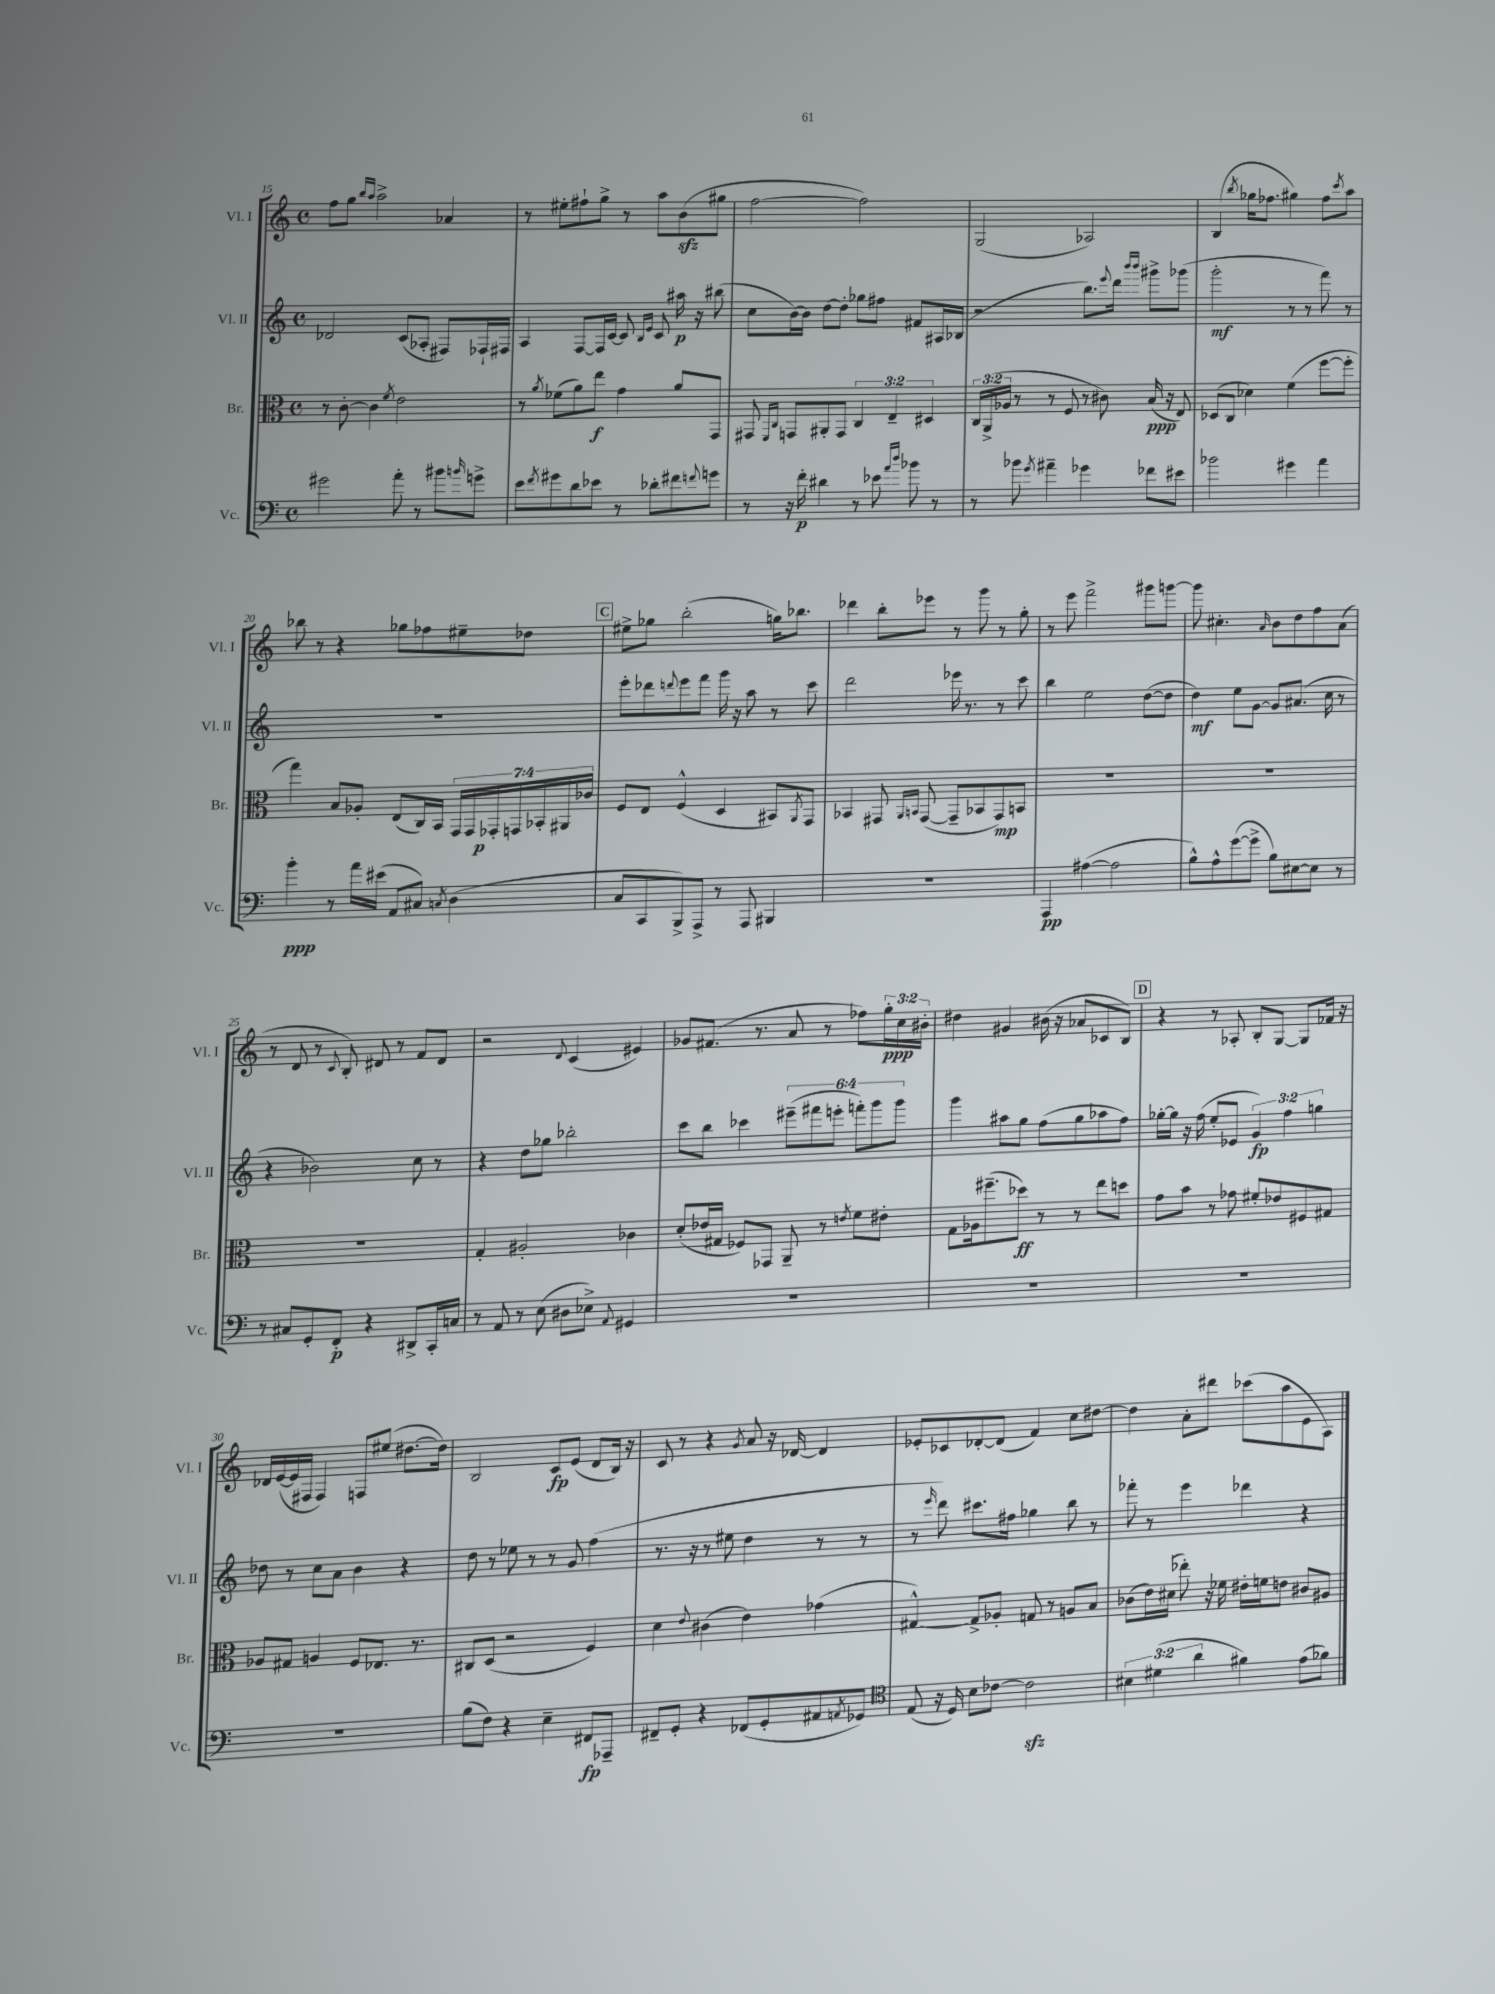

**kern	**dynam	**kern	**dynam	**kern	**dynam	**kern	**dynam
*part4	*part4	*part3	*part3	*part2	*part2	*part1	*part1
*staff4	*staff4	*staff3	*staff3	*staff2	*staff2	*staff1	*staff1
*I"Vc.	*	*I"Br.	*	*I"Vl. II	*	*I"Vl. I	*
*I'Vc.	*	*I'Br.	*	*I'Vl. II	*	*I'Vl. I	*
*clefF4	*	*clefC3	*	*clefG2	*	*clefG2	*
*k[]	*	*k[]	*	*k[]	*	*k[]	*
*M4/4	*	*M4/4	*	*M4/4	*	*M4/4	*
*met(c)	*	*met(c)	*	*met(c)	*	*met(c)	*
=15	=15	=15	=15	=15	=15	=15	=15
2g#X\	.	8r	.	2d-X/	.	8ff\L	.
.	.	[8c'\	.	.	.	8gg\J	.
.	.	.	.	.	.	16qqbb/LL	.
.	.	.	.	.	.	16qqaa/JJ	.
.	.	4c\]	.	.	.	2aa^\	.
.	.	8qf/	.	.	.	.	.
8a'\	.	2e\	.	(8c/L	.	.	.
8r	.	.	.	8A-X'/J	.	.	.
8b#X\L	.	.	.	8F#X/L)	.	4a-X/	.
16qqbn/	.	.	.	.	.	.	.
8gn^\J	.	.	.	16F-X`/L	.	.	.
.	.	.	.	16F#X/JJ	.	.	.
=16	=16	=16	=16	=16	=16	=16	=16
8e\L	.	8r	.	4A/	.	8r	.
8qf/	.	8qa/	.	.	.	.	.
8g#X\	.	(8f-X\L	.	.	.	8ee#X'\L	.
8d\	.	8a\)	.	[8F/L	.	8ff#X`\	.
8e-X\J	.	8ee\J	f	16F/L]	.	8gg^\J	.
.	.	.	.	[16c/JJ	.	.	.
8r	.	4g\	.	8c/]	.	8r	.
.	.	.	.	16qqB/LL	.	.	.
.	.	.	.	16qqe/JJ	.	.	.
8d-X'\L	.	.	.	8c/	.	8aa\L	.
8f#X\	.	8a/L	.	16aa#X\	p	(8bzz\	.
.	.	.	.	16r	.	.	.
8qqfn/	.	.	.	.	.	.	.
8gn\J	.	8GG/J	.	(8bb#X\	.	8gg#X\J	.
=17	=17	=17	=17	=17	=17	=17	=17
8r	.	8GG#X/	.	8cc\L	.	[2ff\	.
.	.	16qqFF/LL	.	.	.	.	.
.	.	16qqC/JJ	.	.	.	.	.
16r	.	8GGn/L	.	[16b\L)	.	.	.
16f'\	p	.	.	16b\JJ]	.	.	.
4d#X\	.	8AA#X'/	.	[8dd\L	.	.	.
.	.	8GG/J	.	8dd'\J]	.	.	.
8r	.	6C/	.	8gg-X\L	.	2ff\])	.
8e-X\	.	.	.	8ff#X\J	.	.	.
.	.	6E~/	.	.	.	.	.
16qqa/LL	.	.	.	.	.	.	.
16qqdd/JJ	.	.	.	.	.	.	.
8b-X\	.	.	.	8f#X/L	.	.	.
.	.	6D#X/	.	.	.	.	.
8r	.	.	.	16A#X/L	.	.	.
.	.	.	.	(16B-X/JJ	.	.	.
=18	=18	=18	=18	=18	=18	=18	=18
8r	.	24C/LL	.	2r	.	(2G/	.
.	.	(24AA^/	.	.	.	.	.
.	.	24A-X/JJ	.	.	.	.	.
8b-X\	.	8r	.	.	.	.	.
8qg/	.	.	.	.	.	.	.
4a#X~\	.	8r	.	.	.	.	.
.	.	8F/	.	.	.	.	.
4g-X\	.	8r	.	8.bb\L)	.	2A-X/)	.
.	.	8c#X\)	.	.	.	.	.
.	.	.	.	8qqeee/	.	.	.
.	.	.	.	16ddd\Jk	.	.	.
.	.	.	.	16qqbbb/LL	.	.	.
.	.	.	.	16qqbbb/JJ	.	.	.
8f-X\L	.	(16B/	ppp	8ggg#X^\L	.	.	.
.	.	16r	.	.	.	.	.
8e#X\J	.	8E/)	.	(8ggg-X\J	.	.	.
=19	=19	=19	=19	=19	=19	=19	=19
2b-X\	.	(8D-X/L	.	2ggg'\	mf	(4B/	.
.	.	8C/J	.	.	.	.	.
.	.	.	.	.	.	8qbb/	.
.	.	4d-X\)	.	.	.	16gg-X\KL	.
.	.	.	.	.	.	8.ff-X\J	.
4g#X\	.	(4f\	.	8r	.	4gg#X\)	.
.	.	.	.	8r	.	.	.
4a\	.	[8ff\L	.	8fff\)	.	8ff-\L	.
.	.	.	.	.	.	8qccc/	.
.	.	8ff'\J]	.	8r	.	8aa\J	.
!!LO:LB:g=z
=20	=20	=20	=20	=20	=20	=20	=20
4b'\	ppp	4gg\)	.	1r	.	8bb-X\	.
.	.	.	.	.	.	8r	.
8r	.	8B/L	.	.	.	4r	.
16a\LL	.	8A-X'/J	.	.	.	.	.
(16e#X\JJ	.	.	.	.	.	.	.
8AA/L	.	(8E/L	.	.	.	8gg-X\L	.
8C#X/J)	.	16C/L)	.	.	.	8ff-X\	.
.	.	16BB/JJ	.	.	.	.	.
8qCn/	.	.	.	.	.	.	.
(4D\	.	28GG/LL	.	.	.	8ee#X~\	.
.	.	28GG/	.	.	.	.	.
.	.	28GG-X'/	p	.	.	.	.
.	.	28GGn/	.	.	.	.	.
.	.	.	.	.	.	8dd-X\J	.
.	.	28BB-X'/	.	.	.	.	.
.	.	28AA#X/	.	.	.	.	.
.	.	28c-X/JJ	.	.	.	.	.
!!LO:REH:place=s1:t=C
=21	=21	=21	=21	=21	=21	=21	=21
8C/L	.	8F/L	.	8eee'\L	.	8ee#X^\L	.
8CC/	.	8E/J	.	8ddd-X\	.	8gg-X\J	.
.	.	.	.	8qqdddn/	.	.	.
8BBB^/)	.	(4F^^/	.	8eee\	.	(2bb'\	.
8AAA^/J	.	.	.	8fff\J	.	.	.
8r	.	4D/	.	16ggg\	.	.	.
.	.	.	.	16r	.	.	.
8AAA/	.	.	.	8aa\	.	.	.
4BBB#X/	.	8BB#X/L)	.	8r	.	16ggn\KL)	.
.	.	.	.	.	.	8.bb-X\J	.
.	.	8qAA/	.	.	.	.	.
.	.	8GG/J	.	8ccc\	.	.	.
=22	=22	=22	=22	=22	=22	=22	=22
1r	.	4BB-X/	.	2ddd\	.	4ddd-X\	.
.	.	8GG#X/	.	.	.	8bb'\L	.
.	.	16qqAA/LL	.	.	.	.	.
.	.	16qqBBn/JJ	.	.	.	.	.
.	.	([8GG#/	.	.	.	8eee-X\J	.
.	.	8GG#~/L]	.	16eee-X\	.	8r	.
.	.	.	.	8.r	.	.	.
.	.	8BB-X/	.	.	.	8ggg\	.
.	.	8GG#/)	mp	8r	.	8r	.
.	.	8BBn/J	.	8ccc\	.	8gg'\	.
=23	=23	=23	=23	=23	=23	=23	=23
4AAA/	pp	1r	.	4bb\	.	8r	.
.	.	.	.	.	.	8eee\	.
([4A#X\	.	.	.	2ee\	.	2fff^\	.
2A#\]	.	.	.	.	.	.	.
.	.	.	.	([8dd\L	.	8ggg#X\L	.
.	.	.	.	8dd\J]	.	[8gggn\J	.
=24	=24	=24	=24	=24	=24	=24	=24
8B^^\L)	.	1r	.	4dd\)	mf	8ggg\]	.
8A^^\	.	.	.	.	.	4.cc#X'\	.
([8g\	.	.	.	8ee\L	.	.	.
8g^\J]	.	.	.	[8g\J	.	.	.
.	.	.	.	.	.	16qqa/	.
8B\L)	.	.	.	8g/L]	.	8b\L	.
[8E#X\	.	.	.	(8.a#X/J	.	8dd\	.
8E#\J]	.	.	.	.	.	8ff\	.
.	.	.	.	16cc\	.	.	.
8r	.	.	.	8r	.	(8a\J	.
!!LO:LB:g=z
=25	=25	=25	=25	=25	=25	=25	=25
8r	.	1r	.	4r	.	8r	.
8C#X/L	.	.	.	.	.	8d/	.
8GG'/	.	.	.	2b-X\)	.	8r	.
.	.	.	.	.	.	8qqc/	.
8FF'/J	p	.	.	.	.	8B'/)	.
4r	.	.	.	.	.	8d#X/	.
.	.	.	.	.	.	8r	.
8DD#X^/L	.	.	.	8cc\	.	8f/L	.
16CC'/L	.	.	.	8r	.	8d#/J	.
16Cn/JJ	.	.	.	.	.	.	.
=26	=26	=26	=26	=26	=26	=26	=26
8r	.	4G'/	.	4r	.	2r	.
8AA/	.	.	.	.	.	.	.
8r	.	2A#X'/	.	8dd\L	.	.	.
(8E\	.	.	.	8gg-X\J	.	.	.
.	.	.	.	.	.	8qqd/	.
8D#X\L	.	.	.	2bb-X'\	.	(4c/	.
8E-X^\J)	.	.	.	.	.	.	.
8qqAA/	.	.	.	.	.	.	.
4GG#X/	.	4c-X\	.	.	.	4e#X/)	.
=27	=27	=27	=27	=27	=27	=27	=27
1r	.	(8d'/L	.	8ccc\L	.	8g-X/L	.
.	.	16e-X/L	.	8bb\J	.	(8.f#X/J	.
.	.	16G#X/JJ	.	.	.	.	.
.	.	8F-X/L)	.	4ccc-X\	.	.	.
.	.	.	.	.	.	8.r	.
.	.	8GG-X/J	.	.	.	.	.
.	.	8AA~/	.	(12eee#X~\L	.	8a/	.
.	.	.	.	12fff#X\	.	.	.
.	.	8r	.	.	.	8r	.
.	.	.	.	12eeen'\J	.	.	.
.	.	8qen/	.	.	.	.	.
.	.	8f\L	.	12fffn'\L)	.	8ff-X\L)	.
.	.	.	.	12ggg\	.	.	.
.	.	8e#X'\J	.	.	.	24gg'\L	ppp
.	.	.	.	12ggg\J	.	24cc\	.
.	.	.	.	.	.	24b#X'\JJ	.
=28	=28	=28	=28	=28	=28	=28	=28
1r	.	8G\L	.	4ggg\	.	4dd#X\	.
.	.	16A-X\k	.	.	.	.	.
.	.	(8.ff#X~\	.	.	.	.	.
.	.	.	.	8aa#X\L	.	4g#X/	.
.	.	8dd-X\J)	ff	8gg\J	.	.	.
.	.	8r	.	(8ff\L	.	(16b#X\	.
.	.	.	.	.	.	16r	.
.	.	8r	.	8gg\	.	8a-X/L	.
.	.	8ee\L	.	8aa-X\	.	8c-X/	.
.	.	8ddn\J	.	8ff\J)	.	8B/J)	.
!!LO:REH:place=s1:t=D
=29	=29	=29	=29	=29	=29	=29	=29
1r	.	8g\L	.	[16gg-X'\LL	.	4r	.
.	.	.	.	16gg-\JJ]	.	.	.
.	.	8b\J	.	16r	.	.	.
.	.	.	.	(16ff\	.	.	.
.	.	8r	.	8ee'/L	.	8r	.
.	.	8g-X\	.	8e-X/J	.	8A-X'/	.
.	.	8f#X'/L	.	6g/)	fp	8B'/L	.
.	.	8e-X/	.	.	.	[8G/J	.
.	.	.	.	6ff\	.	.	.
.	.	8F#X/	.	.	.	8G/L]	.
.	.	.	.	6ggn\	.	.	.
.	.	8G#X/J	.	.	.	16f-X/Jk	.
.	.	.	.	.	.	16r	.
!!LO:LB:g=z
=30	=30	=30	=30	=30	=30	=30	=30
1r	.	8A-X/L	.	8dd-X\	.	16d-X/LL	.
.	.	.	.	.	.	([16e/	.
.	.	8G#X/J	.	8r	.	16e/]	.
.	.	.	.	.	.	16F#X/JJ	.
.	.	4An/	.	8cc\L	.	4F#/)	.
.	.	.	.	8a\J	.	.	.
.	.	8F/L	.	4b\	.	8Fn/L	.
.	.	8.E-X/J	.	.	.	(8ee#X/J	.
.	.	.	.	4r	.	[8.dd#X\L	.
.	.	8.r	.	.	.	.	.
.	.	.	.	.	.	16dd#\Jk])	.
=31	=31	=31	=31	=31	=31	=31	=31
(8B\L	.	8C#X/L	.	8dd\	.	2B/	.
8F\J)	.	(8D/J	.	8r	.	.	.
4r	.	2r	.	8ee-X\	.	.	.
.	.	.	.	8r	.	.	.
4E~\	.	.	.	8r	.	8c/L	fp
.	.	.	.	8g/	.	(8e/J	.
8FF#X/L	fp	4F/)	.	(4ff\	.	8d/L	.
8AAA-X~/J	.	.	.	.	.	16B/Jk)	.
.	.	.	.	.	.	16r	.
=32	=32	=32	=32	=32	=32	=32	=32
8FF#X~/L	.	4d\	.	8.r	.	8c/	.
8GG'/J	.	.	.	.	.	8r	.
.	.	.	.	16r	.	.	.
.	.	8qqe/	.	.	.	.	.
4r	.	(4c#X\	.	8r	.	4r	.
.	.	.	.	8ee#X\	.	.	.
.	.	.	.	.	.	8qg/	.
(8FF-X/L	.	4e\)	.	4dd\	.	8a/	.
8GG'/	.	.	.	.	.	16r	.
.	.	.	.	.	.	[16d-X/	.
8AA#X/	.	(4g-X\	.	8r	.	4d-/]	.
8qAAn/	.	.	.	.	.	.	.
8GG-X/J)	.	.	.	8r	.	.	.
=33	=33	=33	=33	=33	=33	=33	=33
*clefC4	*	*	*	*	*	*	*
(8E/	.	[4G#X^^/)	.	8r	.	8e-X'/L	.
.	.	.	.	16qqeee/	.	.	.
16r	.	.	.	8ddd\)	.	8c-X/	.
16D/)	.	.	.	.	.	.	.
8B\L	.	8G#^/L]	.	8.ccc#X\L	.	[8d-X'/	.
[8c-X\J	.	8A-X'/J	.	.	.	(8d-/J]	.
.	.	.	.	16ff#X\Jk	.	.	.
2c-zz\]	.	8Gn/	.	4gg-X\	.	4f/)	.
.	.	8r	.	.	.	.	.
.	.	8An/L	.	8bb\	.	8cc\L	.
.	.	8B/J	.	8r	.	[8dd#X\J	.
=34	=34	=34	=34	=34	=34	=34	=34
6B#X\	.	(8c-X\L	.	8fff-X'\	.	4dd#\]	.
.	.	16e\L)	.	8r	.	.	.
(6d#X\	.	.	.	.	.	.	.
.	.	(16d#X\JJ	.	.	.	.	.
.	.	8ee-X'\)	.	4eee\	.	8a'\L	.
6a\	.	.	.	.	.	.	.
.	.	16r	.	.	.	8ddd#X\J	.
.	.	16f-X\	.	.	.	.	.
4f#X\)	.	16e#X'\LL	.	4ddd-X\	.	(8ccc-X\L	.
.	.	16fn\J	.	.	.	.	.
.	.	8en\J	.	.	.	8aa\	.
(8e\L	.	8c#X/L	.	4r	.	8e\	.
8f-X\J)	.	8A#X/J	.	.	.	8A\J)	.
==	==	==	==	==	==	==	==
*-	*-	*-	*-	*-	*-	*-	*-
